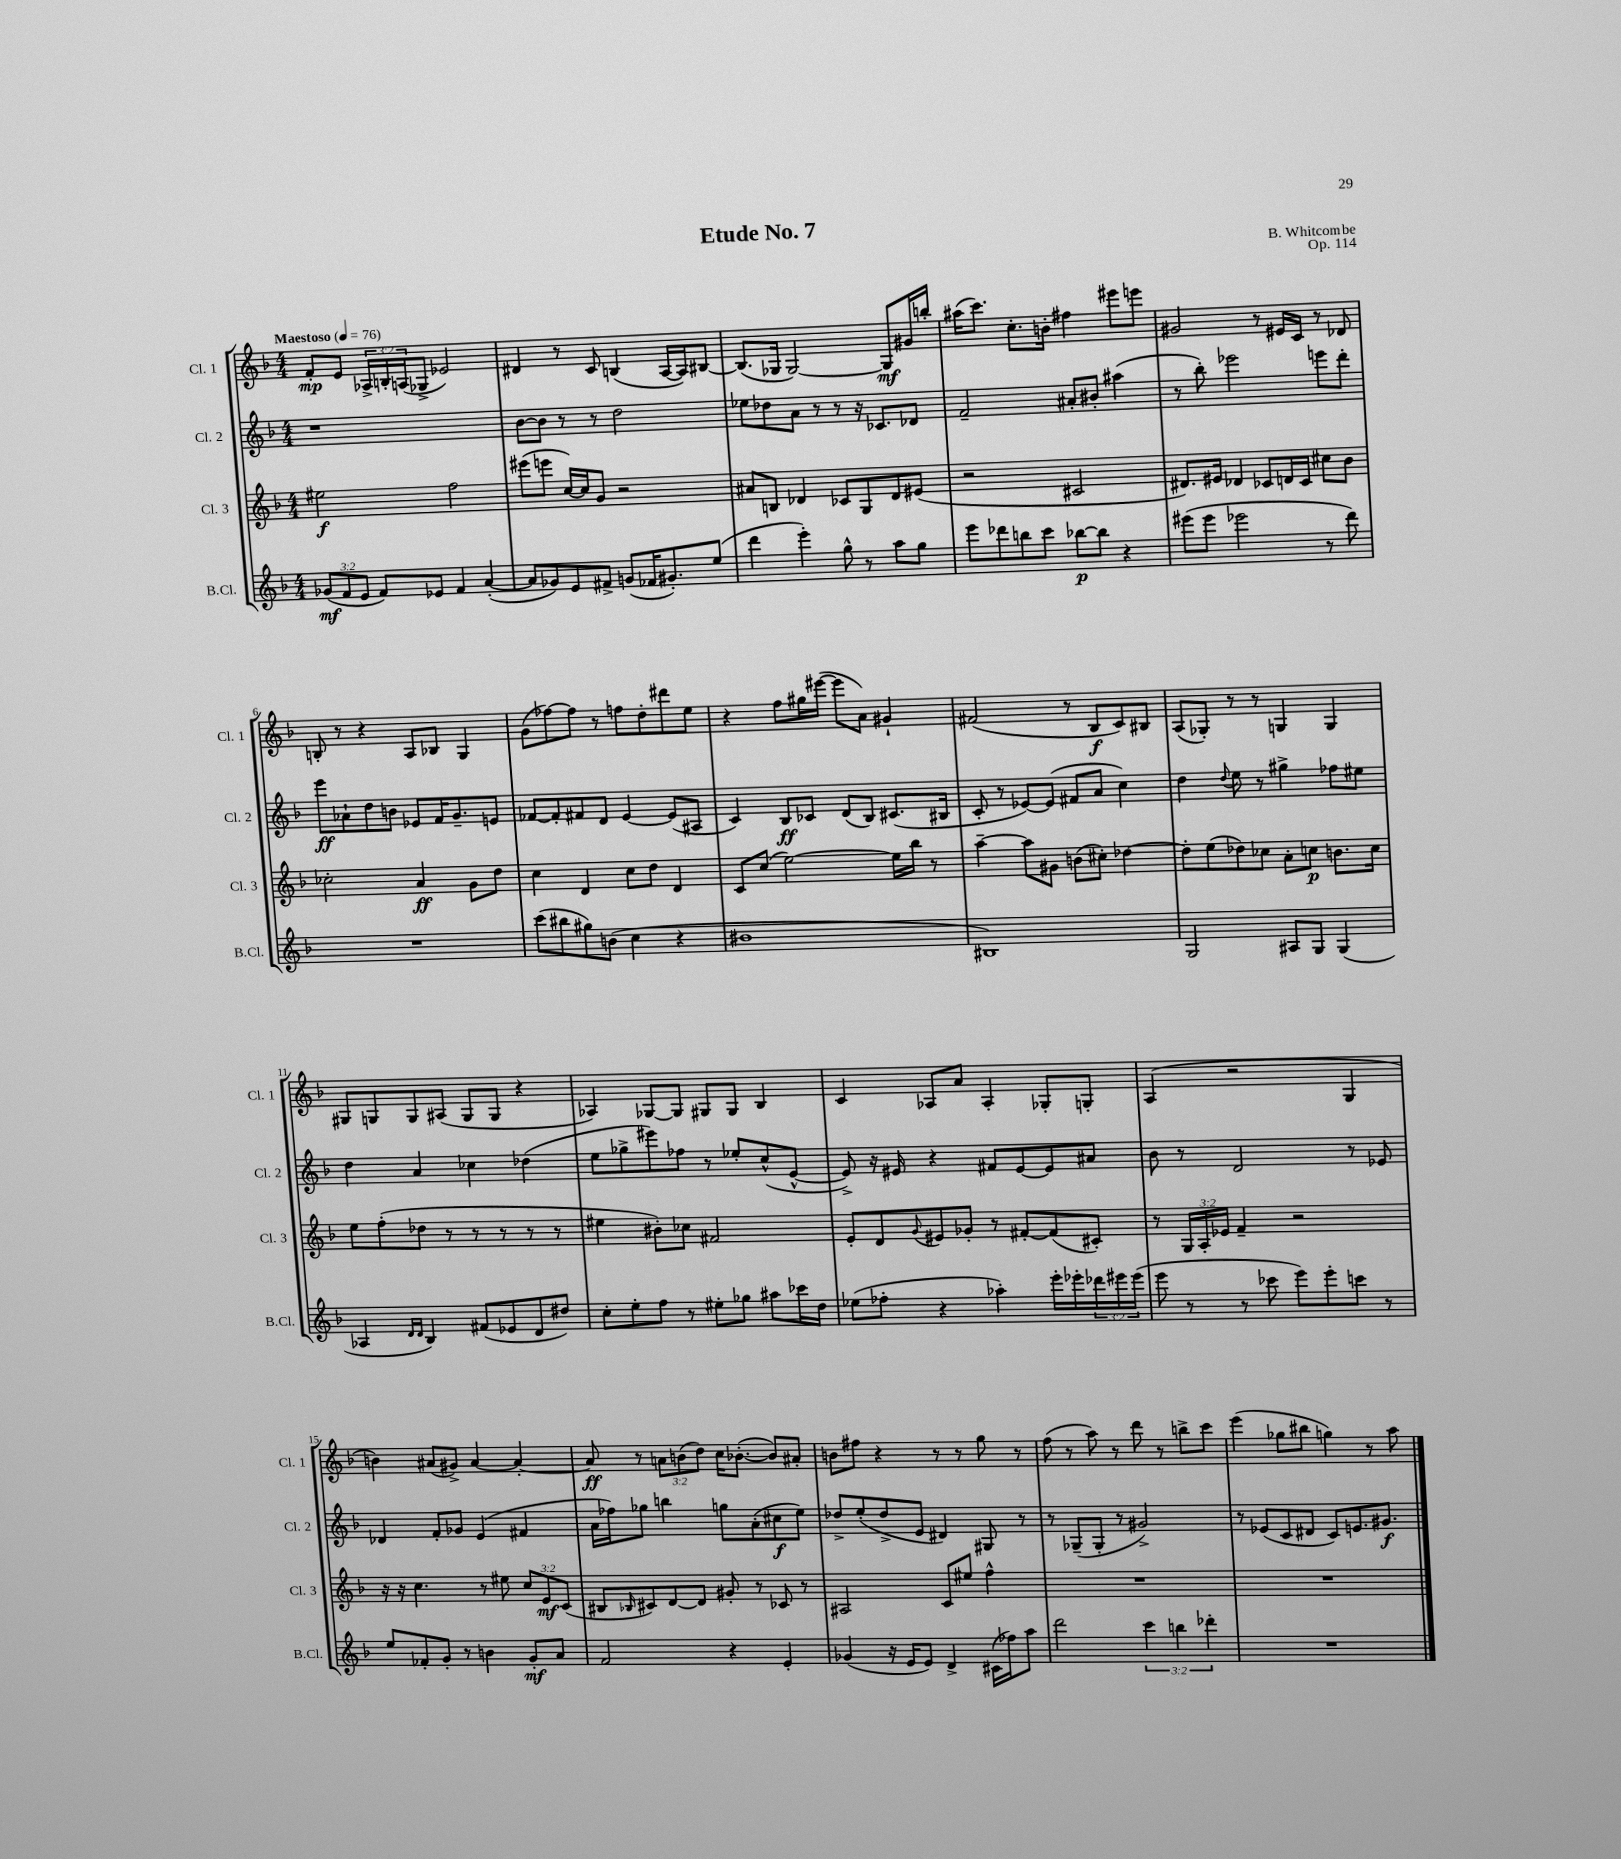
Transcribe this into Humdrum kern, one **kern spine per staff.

**kern	**kern	**kern	**kern
*staff4	*staff3	*staff2	*staff1
*clefG2	*clefG2	*clefG2	*clefG2
*k[b-]	*k[b-]	*k[b-]	*k[b-]
*M4/4	*M4/4	*M4/4	*M4/4
*MM76	*MM76	*MM76	*MM76
(12g-	2ee#	1r	8f'
12f	.	.	.
.	.	.	8e
12e	.	.	.
8f)	.	.	24A-^
.	.	.	24B'
.	.	.	(24A
8e-	.	.	8G-^
4f	2ff	.	2e-)
([4a'	.	.	.
=	=	=	=
8a]	(8eee#	[8b-	4d#
8g-)	8eee	8b-]	.
8e	[16cc)	8r	8r
.	16cc]	.	.
8f#^	8g	8r	8c
(8g	2r	2dd	(4B
16f-	.	.	.
8.g#')	.	.	.
.	.	.	[16A
.	.	.	16A])
(8ee	.	.	[8B#
=	=	=	=
4ddd	8a#	8ee-	(8.B#]
.	8B	8dd-	.
.	.	.	16G-
4eee')	4d-	8a	[2G-)
.	.	8r	.
8gg^^	8c-	8r	.
8r	8G	16r	.
.	.	8.c-	.
8aa	8d-	.	8G-]
8gg	(8e#	8d-	16g#
.	.	.	16bb'
=	=	=	=
8eee	2r	2f~	(16aa#
.	.	.	8.ccc)
8ddd-	.	.	.
8bb	.	.	8.cc'
8ccc	.	.	.
.	.	.	16b'
[8bb-	2c#	8a#'	4ff#
8bb-]	.	8b#'	.
4r	.	(4aa#	8eee#
.	.	.	8eee
=	=	=	=
(8eee#	8.d#)	8r	2g#
8eee#	.	8bb-')	.
.	16e#	.	.
2eee-	4d-	2eee-	.
.	8c-	.	8r
.	16d	.	16e#
.	16c-	.	16c
8r	8cc#	8eee	8r
8ddd)	8b-	8ddd'	8d-
=	=	=	=
1r	2cc-'	8eee	8B'
.	.	8a-`	8r
.	.	8dd	4r
.	.	8b	.
.	4a	8e-	8A
.	.	16f	8B-
.	.	8.g~	.
.	8g	.	4G
.	8dd	8e	.
=	=	=	=
(8ccc	4cc	[8f-	(8g
8bb#	.	8f-']	[8ff-)
8gg#)	4d	8f#	8ff-]
(8b	.	8d	8r
4cc	8cc	[4e	8ff
.	8dd	.	8dd'
4r	4d	(8e]	8ddd#
.	.	8A#	8ee
=	=	=	=
1b#	8c	4c)	4r
.	(8cc	.	.
.	[2ee)	8B-	8ff
.	.	8c-	16gg#
.	.	.	([16eee#
.	.	(8d	8eee#]
.	.	8B-)	8a)
.	16ee]	(8.c#	4g#`
.	16bb-	.	.
.	8r	.	.
.	.	16B#	.
=	=	=	=
1B#)	[4aa~	8c'	(2f#
.	.	8r	.
.	8aa]	[8e-)	.
.	8g#	(8e-]	.
.	(8b	8f#	8r
.	8cc#')	8a	8B-
.	[4dd-	4cc)	8c)
.	.	.	8B#
=	=	=	=
2G	8dd-']	4dd	(8A
.	(8ee	.	8G-')
.	.	8qqdd	.
.	8dd-)	8ee	8r
.	8cc-	8r	8r
8A#	8a'	4gg#^	4G
8G	8cc	.	.
(4G	8.b	8ff-	4G
.	.	8ee#	.
.	16cc	.	.
=	=	=	=
4A-	8ee	4dd	8G#
.	(8ff'	.	8G
16qqd	.	.	.
16qqd	.	.	.
4B-)	8dd-	4a	8G
.	8r	.	(8A#
(8f#	8r	4cc-	8G
8e-	8r	.	8G
8d	8r	(4dd-	4r
8dd#)	8r	.	.
=	=	=	=
8cc'	4ee#	8ee	4A-)
8ee'	.	8gg-^	.
8ff	8b#')	8eee#)	[8G-
8r	8cc-	8ff-	8G-]
8ee#'	2f#	8r	8G#
8gg-	.	8ee-'	8G#
8aa#	.	(8cc^^	4B-
16ccc-	.	[8e^^	.
16dd	.	.	.
=	=	=	=
(8ee-	8e'	8e^])	4c
8ff-'	8d	16r	.
.	.	16e#	.
.	8qqg	.	.
4r	8e#	4r	8A-
.	8g-'	.	8a
4aa-')	8r	8f#	4A-'
.	[8f#'	[8e#	.
16eee'	(8f#]	8e#]	8G-'
16eee-'	.	.	.
24ddd-	8c#')	8a#	8G'
24eee#	.	.	.
(24eee#	.	.	.
=	=	=	=
8eee	8r	8b-	(4A
8r	24G	8r	.
.	24A'	.	.
.	24e-	.	.
8r	4f~	2d	2r
8ccc-	.	.	.
8eee)	2r	.	.
8eee'	.	.	.
8ccc	.	8r	4G
8r	.	8e-	.
=	=	=	=
8ee	16r	4d-	4b)
.	16r	.	.
8f-'	4.cc	.	.
8g'	.	8f'	(8a#
8r	.	8g-	8g#^)
4b	8r	(4e	[4a#
.	8ee#	.	.
8g'	12cc	4f#	4a#'_
.	12e	.	.
8a	.	.	.
.	(12c	.	.
=	=	=	=
2f	8B#	16a	8a#]
.	.	16ff-)	.
.	16qqB-	.	.
.	8c#)	8gg-	8r
.	[8d	4bb	12a
.	.	.	(12b
.	8d]	.	.
.	.	.	12dd)
4r	8g#'	8gg	16cc
.	.	.	([8.b-'
.	8r	(8a'	.
4e'	8c-	8cc#	8b-])
.	8r	8ee)	8a#'
=	=	=	=
(4g-	2A#	8dd-^	8b
.	.	(8ee'	8ff#
16r	.	8dd-^	4r
16e	.	.	.
8e)	.	8e	.
4d^	8c	4d#)	8r
.	8ee#	.	8r
(16c#	4ff^^	8G#	8gg
16ff-)	.	.	.
8aa	.	8r	8r
=	=	=	=
2ddd	1r	8r	(8ff
.	.	(8G-~	8r
.	.	8G-'	8aa)
.	.	8r	8r
6ccc	.	2g#^)	8ddd
.	.	.	8r
6bb	.	.	.
.	.	.	8bb^
6ddd-'	.	.	.
.	.	.	8ccc
=	=	=	=
1r	1r	8r	(4eee
.	.	(8e-	.
.	.	8c	8gg-
.	.	8d#	8bb#
.	.	8c)	4gg)
.	.	8.e	.
.	.	.	8r
.	.	8.g#	.
.	.	.	8aa
==	==	==	==
*-	*-	*-	*-
